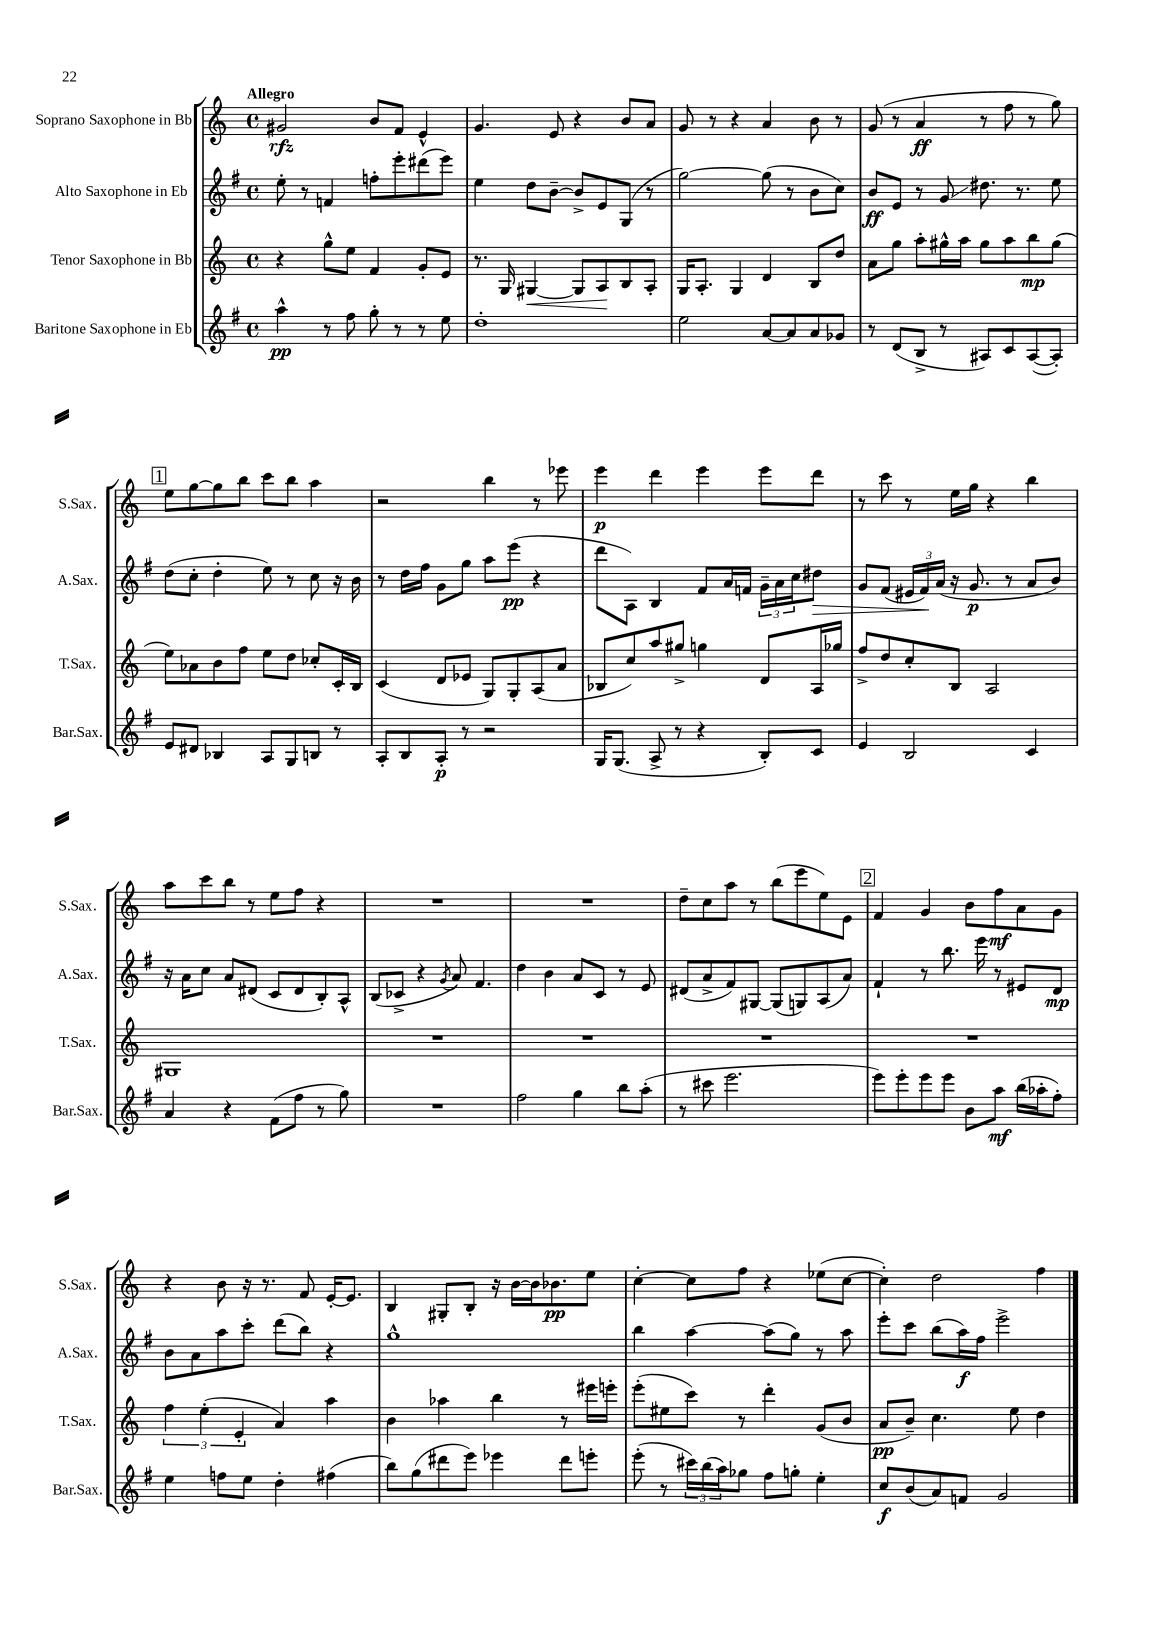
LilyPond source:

<<
\new StaffGroup <<
\new Staff = "s0" \with { instrumentName = "Soprano Saxophone in Bb" shortInstrumentName = "S.Sax." } {
    \clef treble \key c \major \defaultTimeSignature \time 4/4 \tempo "Allegro"
    gis'2\rfz b'8 f'8 e'4-^ |
    g'4. e'8 r4 b'8 a'8 |
    g'8 r8 r4 a'4 b'8 r8 |
    g'8( r8 a'4\ff r8 f''8 r8 g''8) |
    \mark \markup { \box "1" } e''8 g''8~ g''8 b''8 c'''8 b''8 a''4 |
    r2 b''4 r8 ees'''8 |
    e'''4\p d'''4 e'''4 e'''8 d'''8 |
    r8 c'''8 r8 e''16 g''16 r4 b''4 |
    a''8 c'''8 b''8 r8 e''8 f''8 r4 |
    R1 |
    R1 |
    d''8-- c''8 a''8 r8 b''8( e'''8 e''8) e'8 |
    \mark \markup { \box "2" } f'4 g'4 b'8 f''8\mf a'8 g'8 |
    r4 b'8 r16 r8. f'8 e'16~-. e'8. |
    b4 gis8-. b8-. r16 b'16~ b'16 bes'8.\pp e''8 |
    c''4~-. c''8 f''8 r4 ees''8( c''8~ |
    c''4-.) d''2 f''4 \bar "|." |
}
\new Staff = "s1" \with { instrumentName = "Alto Saxophone in Eb" shortInstrumentName = "A.Sax." } {
    \clef treble \key g \major \defaultTimeSignature \time 4/4
    e''8-. r8 f'4 f''8-. e'''8-. dis'''8( e'''8) |
    e''4 d''8 b'8~-- b'8-> e'8 g8( r8 |
    g''2~) g''8( r8 b'8 c''8) |
    b'8\ff e'8 r8 g'8\glissando dis''8. r8. e''8 |
    \mark \markup { \box "1" } d''8( c''8-. d''4-. e''8) r8 c''8 r16 b'16 |
    r8 d''16 fis''16 g'8 g''8 a''8 e'''8\pp( r4 |
    d'''8 a8) b4 fis'8 a'16 f'16 \tuplet 3/2 { g'16-- a'16 c''16 } dis''8\> |
    g'8 fis'8( \tuplet 3/2 { eis'16 fis'16\!) a'16( } r16 g'8.\p r8 a'8 b'8) |
    r16 a'16 c''8 a'8 dis'8( c'8 dis'8 b8-.) a8-^ |
    b8( ces'8-> r4 \acciaccatura { g'8 } a'8) fis'4. |
    d''4 b'4 a'8 c'8 r8 e'8 |
    dis'8( a'8-> fis'8) gis8~ gis8( g8) a8( a'8) |
    \mark \markup { \box "2" } fis'4-! r8 b''8. e'''16 r8 eis'8 d'8\mp |
    b'8 a'8 a''8 c'''8-. d'''8( b''8) r4 |
    g''1-^ |
    b''4 a''4~ a''8( g''8) r8 a''8 |
    e'''8-. c'''8 b''8( a''16\f) fis''16 e'''2-> \bar "|." |
}
\new Staff = "s2" \with { instrumentName = "Tenor Saxophone in Bb" shortInstrumentName = "T.Sax." } {
    \clef treble \key c \major \defaultTimeSignature \time 4/4
    r4 g''8-^ e''8 f'4 g'8-. e'8 |
    r8. g16 gis4~\< gis8 a8\! b8 a8-. |
    g16 a8.-. g4 d'4 b8 d''8 |
    a'8 g''8 a''8-. gis''16-^ a''16 gis''8 a''8 b''8\mp gis''8( |
    \mark \markup { \box "1" } e''8) aes'8 b'8 f''8 e''8 d''8 ces''8-. c'16-. b16 |
    c'4( d'8 ees'8 g8) g8-. a8( a'8 |
    bes8 c''8) a''8 gis''8-> g''4 d'8 a16 ges''16 |
    f''8-> d''8 c''8-. b8 a2 |
    gis1 |
    R1 |
    R1 |
    R1 |
    \mark \markup { \box "2" } R1 |
    \tuplet 3/2 { f''4 e''4-.( e'4-. } a'4) a''4 |
    b'4 aes''4 b''4 r8 eis'''16 e'''16-. |
    e'''8-.( eis''8 c'''8) r8 d'''4-. g'8( b'8 |
    a'8\pp b'8--) c''4. e''8 d''4 \bar "|." |
}
\new Staff = "s3" \with { instrumentName = "Baritone Saxophone in Eb" shortInstrumentName = "Bar.Sax." } {
    \clef treble \key g \major \defaultTimeSignature \time 4/4
    a''4-^\pp r8 fis''8 g''8-. r8 r8 e''8 |
    d''1-. |
    e''2 a'8~ a'8 a'8 ges'8 |
    r8 d'8( b8-> r8 ais8) c'8 ais8~( ais8-.) |
    \mark \markup { \box "1" } e'8 dis'8 bes4 a8 g8 b8 r8 |
    a8-. b8 a8-.\p r8 r2 |
    g16 g8.( a8-> r8 r4 b8-.) c'8 |
    e'4 b2 c'4 |
    a'4 r4 fis'8( fis''8 r8 g''8) |
    R1 |
    fis''2 g''4 b''8 a''8-.( |
    r8 cis'''8 e'''2. |
    \mark \markup { \box "2" } e'''8) e'''8-. e'''8 e'''8 b'8 a''8\mf b''16( aes''16-. fis''8-.) |
    e''4 f''8 e''8 d''4-. fis''4( |
    b''8) g''8( dis'''8 e'''8) ees'''4 dis'''8 e'''8-. |
    e'''8-.( r8 \tuplet 3/2 { cis'''16) b''16( a''16) } ges''8 fis''8 g''8-. e''4-. |
    c''8\f b'8( a'8) f'8 g'2 \bar "|." |
}
>>
>>
\layout { \context { \Score \remove "Bar_number_engraver" } }
